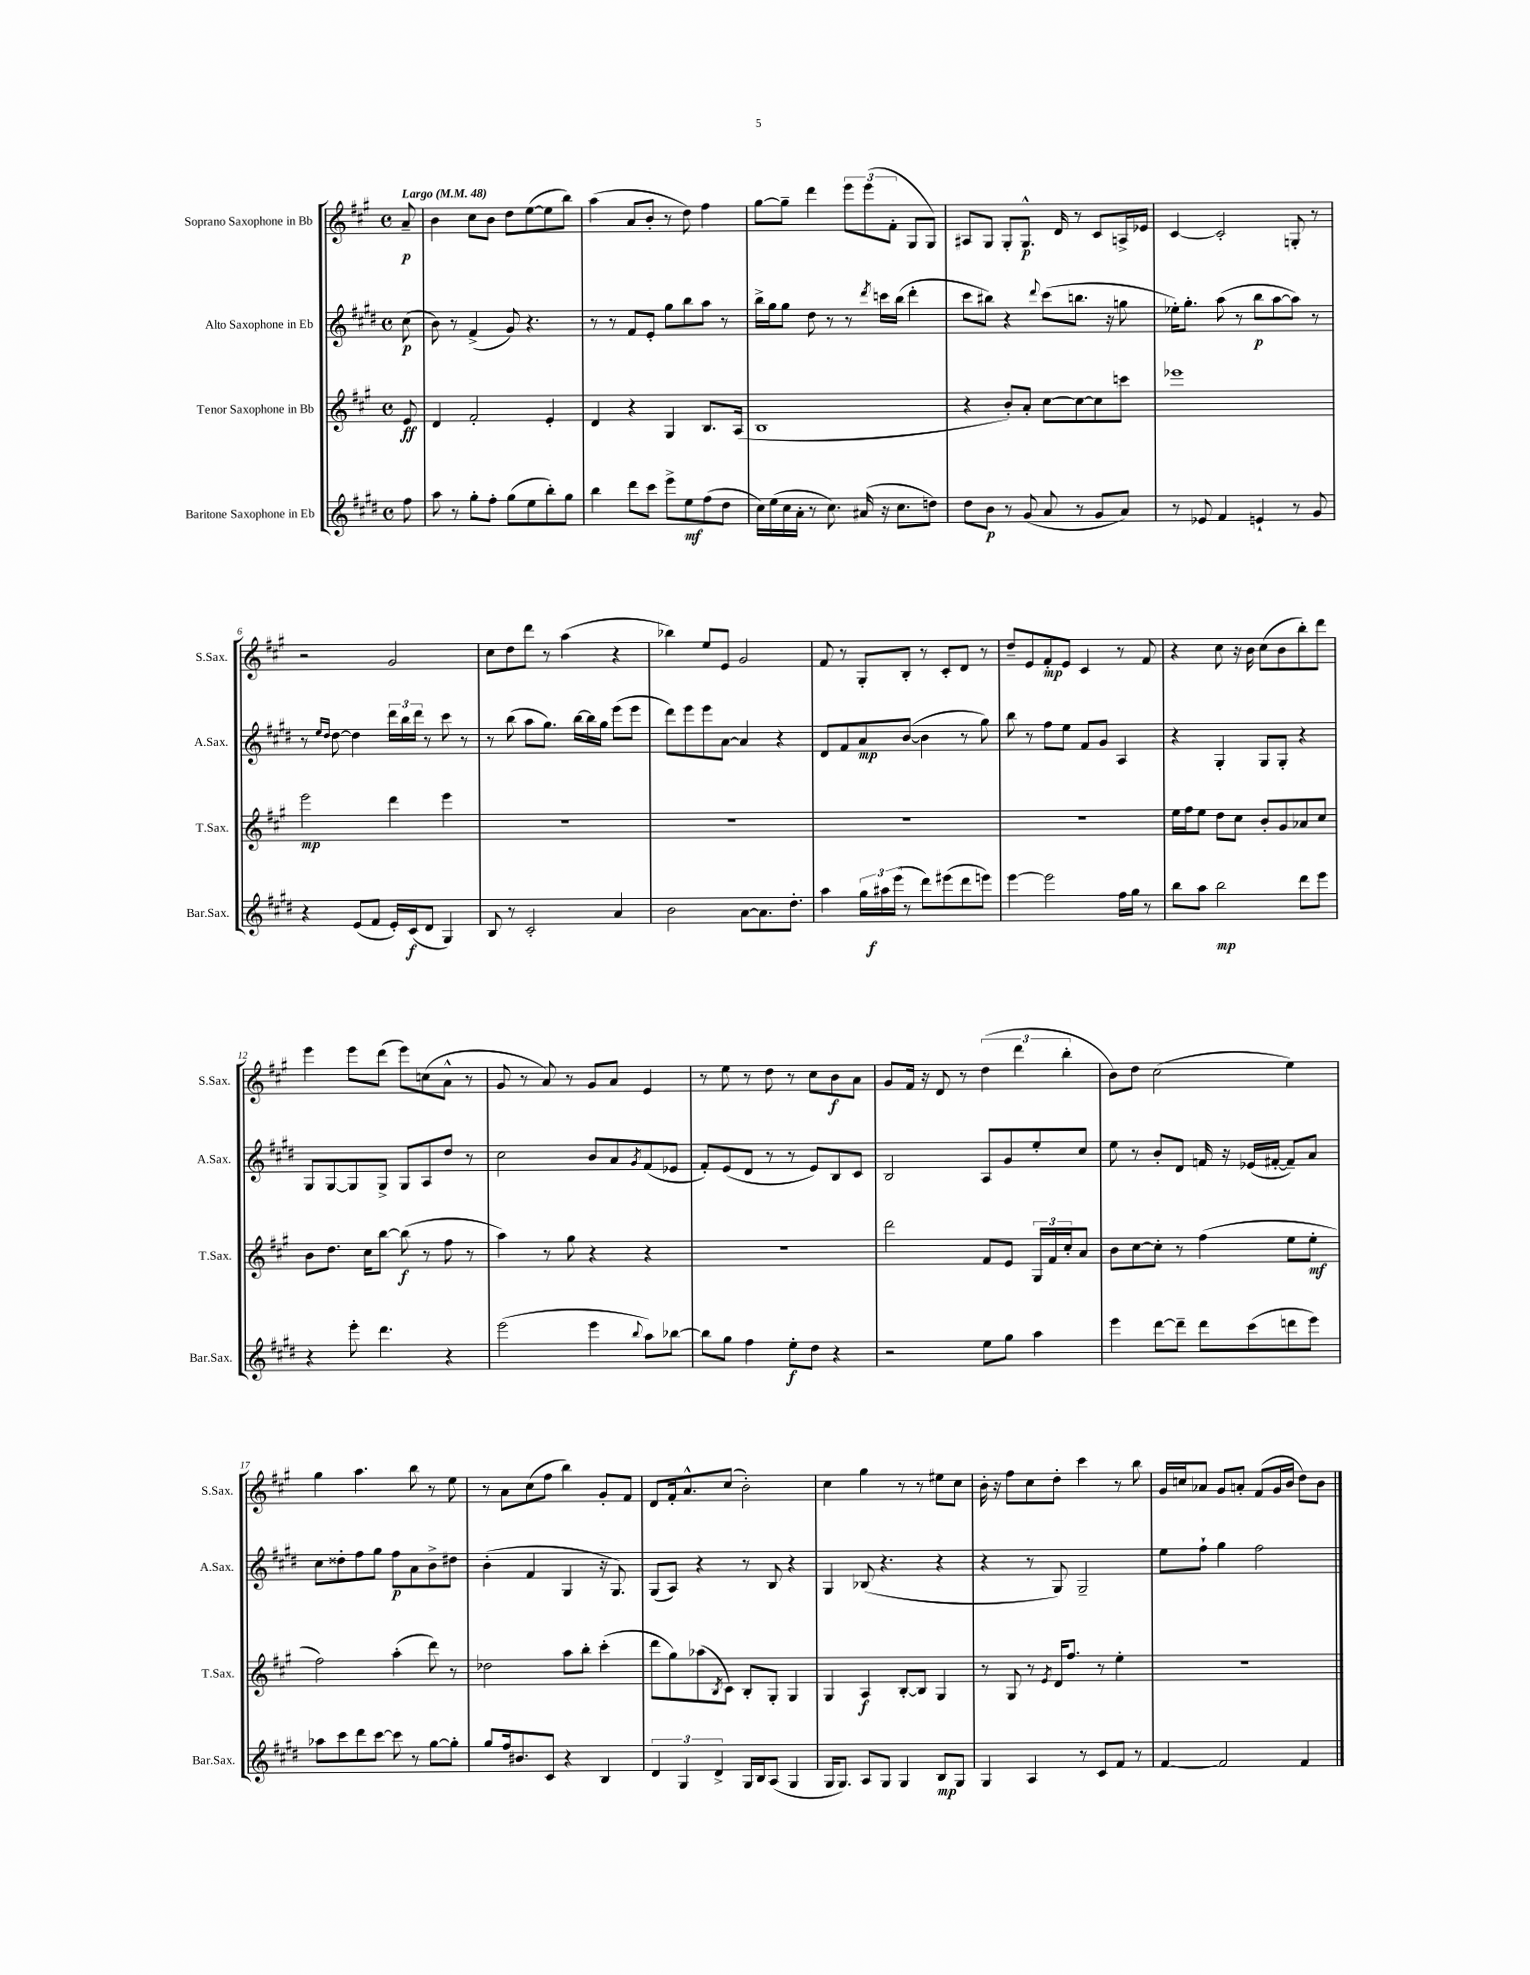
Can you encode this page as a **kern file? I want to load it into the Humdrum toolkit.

**kern	**dynam	**kern	**dynam	**kern	**dynam	**kern	**dynam
*part4	*part4	*part3	*part3	*part2	*part2	*part1	*part1
*staff4	*staff4	*staff3	*staff3	*staff2	*staff2	*staff1	*staff1
*I"Baritone Saxophone in Eb	*	*I"Tenor Saxophone in Bb	*	*I"Alto Saxophone in Eb	*	*I"Soprano Saxophone in Bb	*
*I'Bar.Sax.	*	*I'T.Sax.	*	*I'A.Sax.	*	*I'S.Sax.	*
*clefG2	*	*clefG2	*	*clefG2	*	*clefG2	*
*k[f#c#g#d#]	*	*k[f#c#g#]	*	*k[f#c#g#d#]	*	*k[f#c#g#]	*
*M4/4	*	*M4/4	*	*M4/4	*	*M4/4	*
*met(c)	*	*met(c)	*	*met(c)	*	*met(c)	*
*MM48	*	*MM48	*	*MM48	*	*MM48	*
=	=	=	=	=	=	=	=
!	!	!	!	!	!	!LO:TX:a:B:t=Largo	!
8ff#\	.	8e/	ff	(8cc#\	p	8a~/	p
=1	=1	=1	=1	=1	=1	=1	=1
8aa\	.	4d/	.	8b\)	.	4b\	.
8r	.	.	.	8r	.	.	.
8gg#'\L	.	2f#'/	.	(4f#^/	.	8cc#\L	.
8ff#'\J	.	.	.	.	.	8b\J	.
(8gg#\L	.	.	.	8g#/)	.	8dd\L	.
8ee\	.	.	.	4.r	.	([8ee\	.
8bb'\)	.	4e'/	.	.	.	8ee\]	.
8gg#\J	.	.	.	.	.	8bb\J)	.
=2	=2	=2	=2	=2	=2	=2	=2
4bb\	.	4d/	.	8r	.	(4aa\	.
.	.	.	.	8r	.	.	.
8ddd#\L	.	4r	.	8f#/L	.	8a/L	.
8ccc#\J	.	.	.	8e'/J	.	8b'/J	.
8eee^\L	.	4G#/	.	8gg#\L	.	8r	.
8ee\	mf	.	.	8bb\	.	8dd\)	.
(8ff#\	.	8.B/L	.	8aa\J	.	4ff#\	.
8dd#\J	.	.	.	8r	.	.	.
.	.	(16A/Jk	.	.	.	.	.
=3	=3	=3	=3	=3	=3	=3	=3
16cc#\LL)	.	1B	.	16bb^\LL	.	[8gg#\L	.
(16ee\	.	.	.	16gg#\J	.	.	.
16cc#\	.	.	.	8gg#\J	.	8gg#~\J]	.
16a'\JJ	.	.	.	.	.	.	.
8r	.	.	.	8dd#\	.	4ddd\	.
8.cc#\)	.	.	.	8r	.	.	.
.	.	.	.	8r	.	12eee\L	.
(16a#X/	.	.	.	.	.	.	.
.	.	.	.	.	.	(12eee\	.
.	.	.	.	8qddd#/	.	.	.
16r	.	.	.	16cccn\LL	.	.	.
.	.	.	.	.	.	12f#'\J	.
8.cc#\L	.	.	.	(16bb\JJ	.	.	.
.	.	.	.	4ddd#'\	.	8G#/L	.
8ddn\J)	.	.	.	.	.	8G#/J)	.
=4	=4	=4	=4	=4	=4	=4	=4
8dd#\L	.	4r	.	8ccc#\L	.	8A#X/L	.
8b\J	p	.	.	8bb#X\J)	.	8G#/J	.
8r	.	8b'/L)	.	4r	.	8G#'/L	.
(8g#/	.	8a'/J	.	.	.	8.G#^^/J	p
.	.	.	.	8qqddd#/	.	.	.
8a/	.	[8cc#\L	.	(8ccc#\L	.	.	.
.	.	.	.	.	.	16d/	.
8r	.	8cc#\_	.	8.bbn\J	.	8r	.
8g#/L	.	8cc#\]	.	.	.	8c#/L	.
.	.	.	.	16r	.	.	.
8a/J)	.	8cccn\J	.	8ggn\	.	16An^/L	.
.	.	.	.	.	.	16e-X/JJ	.
=5	=5	=5	=5	=5	=5	=5	=5
8r	.	1eee-X	.	16ee-X'\KL)	.	[4c#/	.
.	.	.	.	8.gg#'\J	.	.	.
8e-X/	.	.	.	.	.	.	.
4f#/	.	.	.	(8aa\	.	2c#'/]	.
.	.	.	.	8r	.	.	.
4en`/	.	.	.	8bb\L	p	.	.
.	.	.	.	[8aa\	.	.	.
8r	.	.	.	8aa\J])	.	8Gn'/	.
8g#/	.	.	.	8r	.	8r	.
!!LO:LB:g=z
=6	=6	=6	=6	=6	=6	=6	=6
4r	.	2eee\	mp	8r	.	2r	.
.	.	.	.	16qqee/LL	.	.	.
.	.	.	.	16qqdd#/JJ	.	.	.
.	.	.	.	[8dd#\	.	.	.
(8e/L	.	.	.	4dd#\]	.	.	.
8f#/J	.	.	.	.	.	.	.
16e'/LL)	.	4ddd\	.	24ddd#\LL	.	2g#/	.
.	.	.	.	24bb\	.	.	.
(16c#/J	f	.	.	.	.	.	.
.	.	.	.	24ddd#\JJ	.	.	.
8d#/J	.	.	.	8r	.	.	.
4G#/)	.	4eee\	.	8ccc#\	.	.	.
.	.	.	.	8r	.	.	.
=7	=7	=7	=7	=7	=7	=7	=7
8B/	.	1r	.	8r	.	8cc#\L	.
8r	.	.	.	(8bb\	.	8dd\	.
2c#'/	.	.	.	8aa\L	.	8ddd\J	.
.	.	.	.	8.gg#\J)	.	8r	.
.	.	.	.	.	.	(4aa\	.
.	.	.	.	[16bb\LL	.	.	.
.	.	.	.	16bb\]	.	.	.
.	.	.	.	16gg#\JJ	.	.	.
4a/	.	.	.	(8eee\L	.	4r	.
.	.	.	.	8eee\J	.	.	.
=8	=8	=8	=8	=8	=8	=8	=8
2b\	.	1r	.	8ddd#\L)	.	4bb-X\)	.
.	.	.	.	8eee\	.	.	.
.	.	.	.	8eee\	.	8ee/L	.
.	.	.	.	[8a\J	.	8e/J	.
[8a\L	.	.	.	4a/]	.	2g#/	.
8.a\]	.	.	.	.	.	.	.
.	.	.	.	4r	.	.	.
8.dd#'\J	.	.	.	.	.	.	.
=9	=9	=9	=9	=9	=9	=9	=9
4aa\	.	1r	.	8d#/L	.	8f#/	.
.	.	.	.	8f#/	.	8r	.
24gg#\LL	.	.	.	8a/	mp	8G#'/L	.
24aa#X\	f	.	.	.	.	.	.
(24eee\JJ	.	.	.	.	.	.	.
8r	.	.	.	([8b/J	.	8B'/J	.
8ddd#\L)	.	.	.	4b\]	.	8r	.
(8eee#X\	.	.	.	.	.	8c#'/L	.
8ddd#\	.	.	.	8r	.	8d/J	.
8eeen\J)	.	.	.	8gg#\)	.	8r	.
=10	=10	=10	=10	=10	=10	=10	=10
[4eee\	.	1r	.	8bb\	.	8dd~/L	.
.	.	.	.	8r	.	8e/	.
2eee\]	.	.	.	8ff#\L	.	8f#'/	mp
.	.	.	.	8ee\J	.	8e/J	.
.	.	.	.	8f#/L	.	4c#/	.
.	.	.	.	8g#/J	.	.	.
16ff#\LL	.	.	.	4A/	.	8r	.
16gg#\JJ	.	.	.	.	.	.	.
8r	.	.	.	.	.	8f#/	.
=11	=11	=11	=11	=11	=11	=11	=11
8bb\L	.	16ee\LL	.	4r	.	4r	.
.	.	16ff#\J	.	.	.	.	.
8aa\J	.	8ee\J	.	.	.	.	.
2bb\	mp	8dd\L	.	4G#'/	.	8cc#\	.
.	.	8cc#\J	.	.	.	16r	.
.	.	.	.	.	.	16b\	.
.	.	8b'/L	.	8G#/L	.	(8cc#\L	.
.	.	8g#/	.	8G#'/J	.	8b\	.
8ddd#\L	.	8a-X/	.	4r	.	8bb'\)	.
8eee\J	.	8cc#/J	.	.	.	8ddd\J	.
!!LO:LB:g=z
=12	=12	=12	=12	=12	=12	=12	=12
4r	.	8b\L	.	8G#/L	.	4eee\	.
.	.	8.dd\J	.	[8G#/	.	.	.
8eee'\	.	.	.	8G#/]	.	8eee\L	.
.	.	16cc#\KL	.	.	.	.	.
4.ddd#\	.	[8bb\J	.	8G#^/J	.	(8ddd\J	.
.	.	(8bb\]	f	8G#/L	.	8eee\L)	.
.	.	8r	.	8A/	.	(8ccn\	.
4r	.	8ff#\	.	8dd#/J	.	8a^^\J	.
.	.	8r	.	8r	.	8r	.
=13	=13	=13	=13	=13	=13	=13	=13
(2eee\	.	4aa\)	.	2cc#\	.	8g#/	.
.	.	.	.	.	.	8r	.
.	.	8r	.	.	.	8a/)	.
.	.	8gg#\	.	.	.	8r	.
4eee\	.	4r	.	8b/L	.	8g#/L	.
.	.	.	.	8a/	.	8a/J	.
8qqbb/	.	.	.	8qg#/	.	.	.
8aa\L)	.	4r	.	(8f#/	.	4e/	.
[8bb-X\J	.	.	.	8e-X/J	.	.	.
=14	=14	=14	=14	=14	=14	=14	=14
8bb-\L]	.	1r	.	8f#'/L)	.	8r	.
8gg#\J	.	.	.	(8e/	.	8ee\	.
4ff#\	.	.	.	8d#/J	.	8r	.
.	.	.	.	8r	.	8dd\	.
8ee'\L	f	.	.	8r	.	8r	.
8dd#\J	.	.	.	8e/L)	.	8cc#\L	.
4r	.	.	.	8B/	.	8b\	f
.	.	.	.	8c#/J	.	8a\J	.
=15	=15	=15	=15	=15	=15	=15	=15
2r	.	2ddd\	.	2B/	.	8g#/L	.
.	.	.	.	.	.	16f#/Jk	.
.	.	.	.	.	.	16r	.
.	.	.	.	.	.	8d/	.
.	.	.	.	.	.	8r	.
8ee\L	.	8f#/L	.	8A/L	.	(6dd\	.
8gg#\J	.	8e/J	.	8g#/	.	.	.
.	.	.	.	.	.	6ddd\	.
4aa\	.	24G#/LL	.	8ee'/	.	.	.
.	.	24f#/	.	.	.	.	.
.	.	24cc#'/J	.	.	.	6bb'\	.
.	.	8a/J	.	8cc#/J	.	.	.
=16	=16	=16	=16	=16	=16	=16	=16
4eee\	.	8b\L	.	8ee\	.	8b\L)	.
.	.	[8cc#\	.	8r	.	8dd\J	.
[8ddd#\L	.	8cc#'\J]	.	8b'/L	.	(2cc#\	.
8ddd#~\J]	.	8r	.	8d#/J	.	.	.
8ddd#\L	.	(4ff#\	.	16fn/	.	.	.
.	.	.	.	16r	.	.	.
(8ccc#\	.	.	.	(16e-X/LL	.	.	.
.	.	.	.	[16f#X'/JJ	.	.	.
8dddn\	.	8ee\L	.	8f#~/L])	.	4ee\)	.
8eee\J)	.	8ee'\J	mf	8a/J	.	.	.
!!LO:LB:g=z
=17	=17	=17	=17	=17	=17	=17	=17
8aa-X\L	.	2ff#\)	.	8cc#\L	.	4gg#\	.
8ccc#\	.	.	.	8dd##X'\	.	.	.
8ddd#\	.	.	.	8ff#\	.	4.aa\	.
[8ccc#\J	.	.	.	8gg#\J	.	.	.
8ccc#\]	.	(4aa'\	.	8ff#\L	p	.	.
8r	.	.	.	8a\	.	8bb\	.
[8gg#\L	.	8ddd\)	.	8b^\	.	8r	.
8gg#'\J]	.	8r	.	8dd#X\J	.	8ee\	.
=18	=18	=18	=18	=18	=18	=18	=18
8gg#/L	.	2dd-X\	.	(4b'\	.	8r	.
16ff#/k	.	.	.	.	.	8a\L	.
8.b#X/	.	.	.	.	.	.	.
.	.	.	.	4f#/	.	(8cc#\	.
8c#/J	.	.	.	.	.	8ff#\J	.
4r	.	8aa\L	.	4G#/	.	4bb\)	.
.	.	8bb'\J	.	.	.	.	.
4B/	.	(4ccc#'\	.	16r	.	8g#'/L	.
.	.	.	.	8.G#/)	.	.	.
.	.	.	.	.	.	8f#/J	.
=19	=19	=19	=19	=19	=19	=19	=19
6d#/	.	8ddd\L	.	(8G#/L	.	8d/L	.
.	.	8gg#\)	.	8A/J)	.	16f#'/k	.
6G#/	.	.	.	.	.	.	.
.	.	.	.	.	.	8.a^^/	.
.	.	(8aa-X\	.	4r	.	.	.
6d#^/	.	.	.	.	.	.	.
.	.	8qB/	.	.	.	.	.
.	.	8c#\J)	.	.	.	(8cc#/J	.
16G#/LL	.	8B'/L	.	8r	.	2b'\)	.
16B/J	.	.	.	.	.	.	.
(8A/J	.	8G#'/J	.	8B/	.	.	.
4G#/	.	4G#/	.	4r	.	.	.
=20	=20	=20	=20	=20	=20	=20	=20
16G#/KL	.	4G#/	.	4G#/	.	4cc#\	.
8.G#/J)	.	.	.	.	.	.	.
8A/L	.	4A/	f	(8B-X/	.	4gg#\	.
8G#/J	.	.	.	4.r	.	.	.
4G#/	.	[8B'/L	.	.	.	8r	.
.	.	8B/J]	.	.	.	8r	.
8B/L	mp	4G#/	.	4r	.	8ee#X\L	.
8G#/J	.	.	.	.	.	8cc#\J	.
=21	=21	=21	=21	=21	=21	=21	=21
4G#/	.	8r	.	4r	.	16b'\	.
.	.	.	.	.	.	16r	.
.	.	8G#/	.	.	.	8ff#\L	.
4A/	.	8r	.	8r	.	8cc#\	.
.	.	8qe/	.	.	.	.	.
.	.	16d/KL	.	8G#/)	.	8dd'\J	.
.	.	8.ff#/J	.	.	.	.	.
8r	.	.	.	2G#~/	.	4ccc#\	.
8c#/L	.	8r	.	.	.	.	.
8f#/J	.	4ee'\	.	.	.	8r	.
8r	.	.	.	.	.	8bb\	.
=22	=22	=22	=22	=22	=22	=22	=22
[4f#/	.	1r	.	8ee\L	.	16g#/LL	.
.	.	.	.	.	.	16ccn/J	.
.	.	.	.	8ff#`\J	.	8a-X/J	.
2f#/]	.	.	.	4gg#\	.	8g#/L	.
.	.	.	.	.	.	8an'/J	.
.	.	.	.	2ff#\	.	(8f#/L	.
.	.	.	.	.	.	16g#/L	.
.	.	.	.	.	.	16b/JJ	.
4f#/	.	.	.	.	.	8dd\L)	.
.	.	.	.	.	.	8b\J	.
==	==	==	==	==	==	==	==
*-	*-	*-	*-	*-	*-	*-	*-
